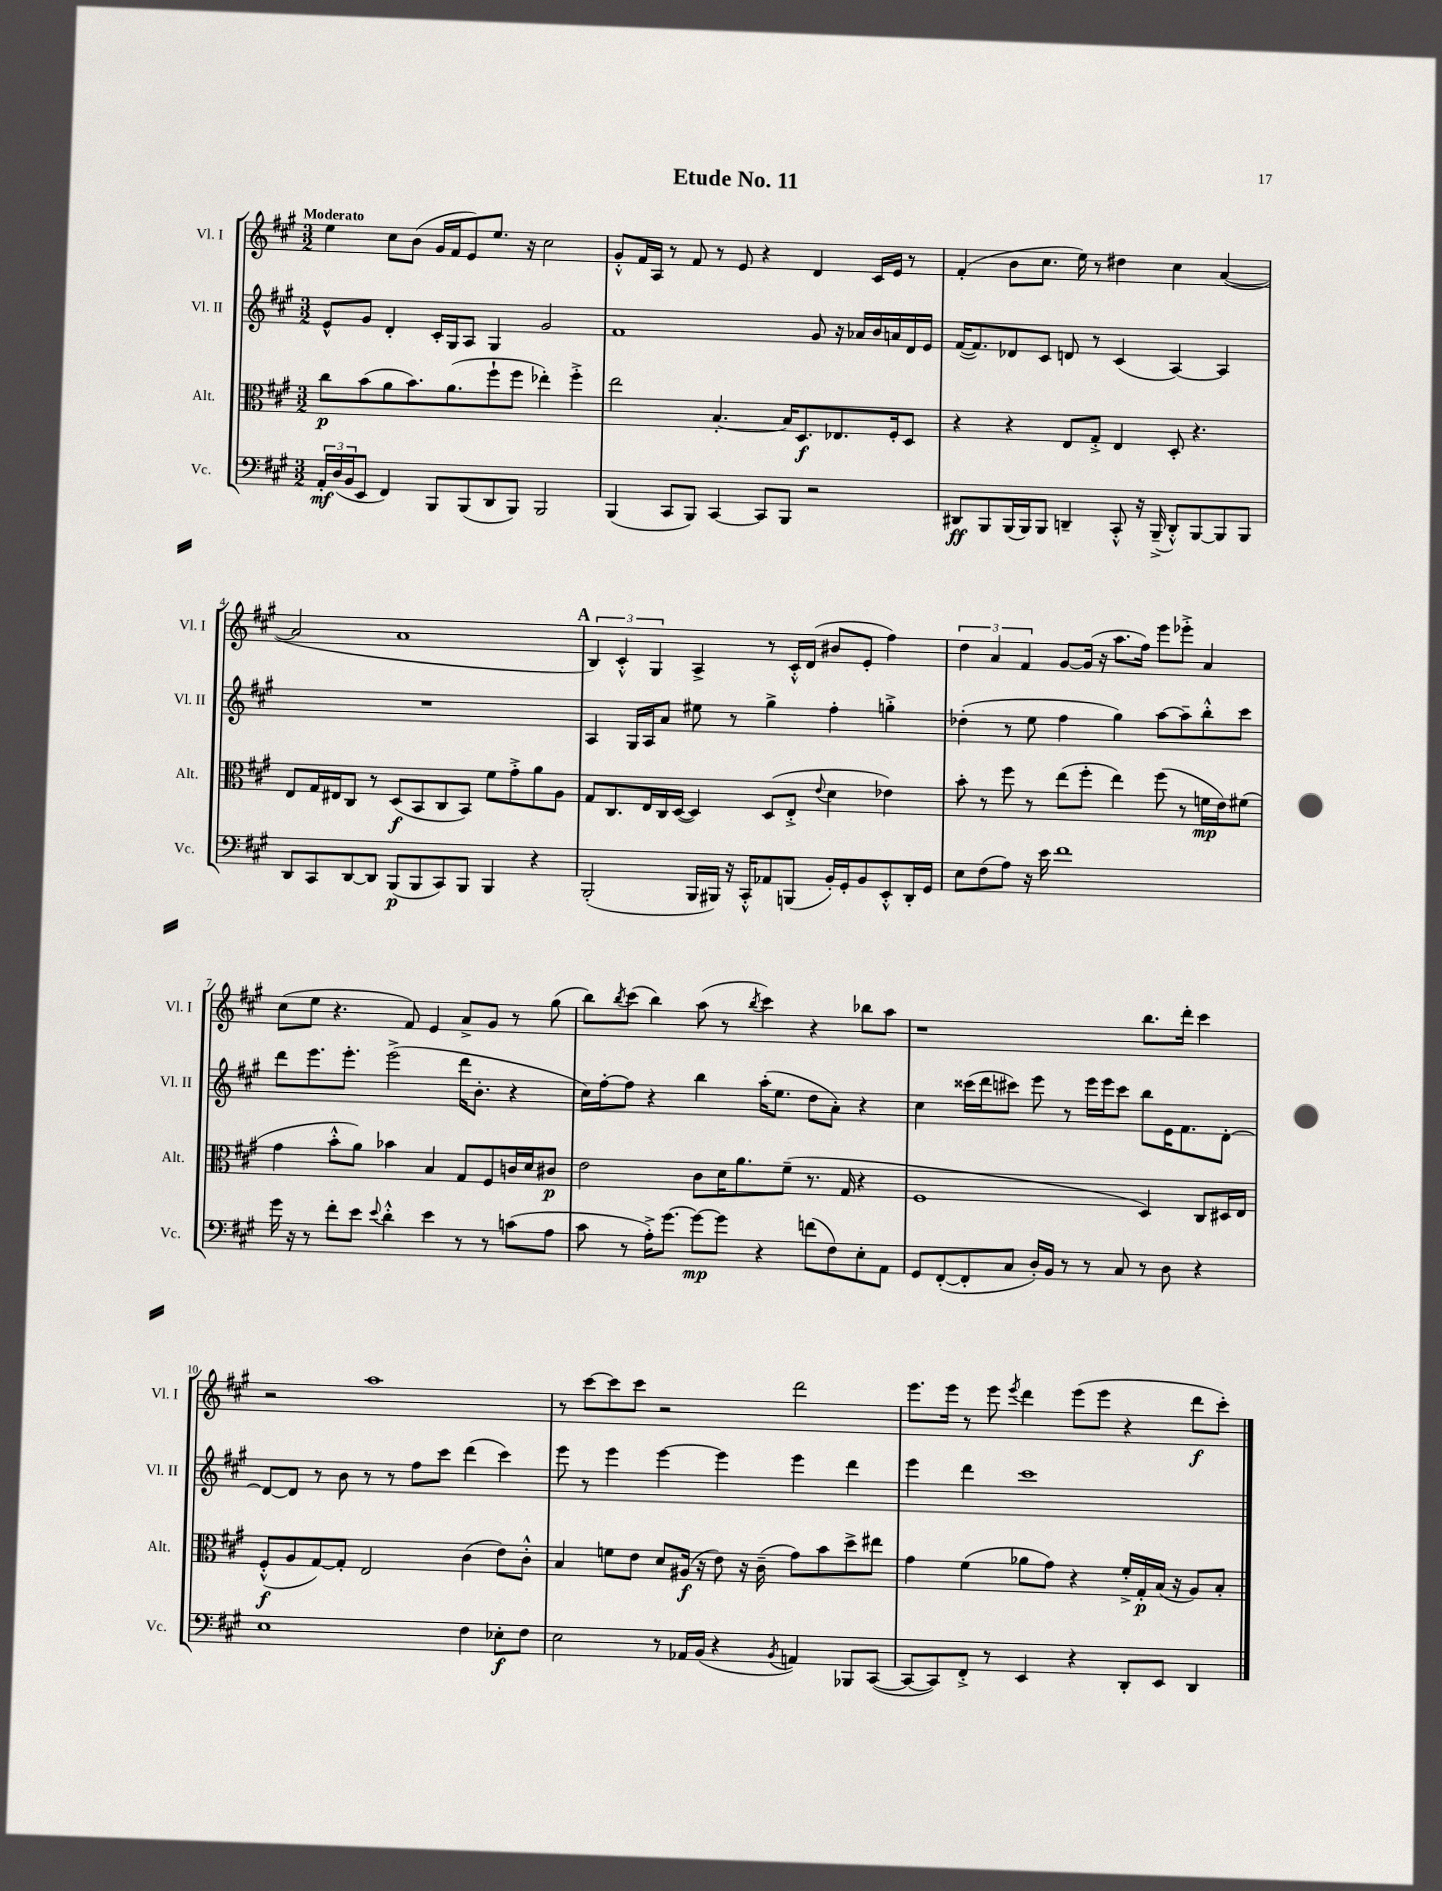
\header { title = "Etude No. 11" }
<<
\new StaffGroup <<
\new Staff = "s0" \with { instrumentName = "Vl. I" shortInstrumentName = "Vl. I" } {
    \clef treble \key a \major \numericTimeSignature \time 3/2 \tempo "Moderato"
    e''4 cis''8 b'8( gis'16 fis'16 e'8) e''8. r16 cis''2 |
    gis'8-.-^ fis'16 a16 r8 fis'8 r8 e'8 r4 d'4 cis'16 e'16 r8 |
    fis'4-.( b'8 cis''8. e''16) r8 dis''4 cis''4 a'4~( |
    a'2 a'1 |
    \mark \markup { \bold "A" } \tuplet 3/2 { b4) cis'4-.-^ gis4 } a4-> r8 cis'16-.-^ d'16( bis'8 e'8-. fis''4) |
    \tuplet 3/2 { d''4 a'4 fis'4 } gis'8~ gis'16( r16 a''8. fis''16) e'''8 ees'''8-.-> a'4 |
    cis''8( e''8 r4. fis'8) e'4 a'8-> gis'8 r8 gis''8( |
    b''8) \acciaccatura { b''8 } cis'''8( b''4) a''8( r8 \acciaccatura { b''8 } cis'''4) r4 bes''8 a''8 |
    r1 b''8. d'''16-. cis'''4 |
    r2 a''1 |
    r8 cis'''8~ cis'''8 cis'''8 r2 d'''2 |
    e'''8. e'''16 r8 e'''8 \acciaccatura { e'''8 } d'''4 e'''8( e'''8 r4 d'''8\f cis'''8-.) \bar "|." |
}
\new Staff = "s1" \with { instrumentName = "Vl. II" shortInstrumentName = "Vl. II" } {
    \clef treble \key a \major \numericTimeSignature \time 3/2
    e'8-^ gis'8 d'4-. cis'16-. gis16 a8 gis4 gis'2 |
    fis'1 gis'8 r16 aes'16 b'16 a'16 d'16 e'16 |
    fis'16~( fis'8.) des'8 cis'8 d'8 r8 cis'4( a4~) a4 |
    R1. |
    \mark \markup { \bold "A" } a4 gis16 a16 a'8 eis''8 r8 gis''4-> fis''4-. g''4-.-> |
    des''4-.( r8 e''8 fis''4 gis''4) a''8~ a''8-- b''8-.-^ cis'''8 |
    d'''8 e'''8. e'''8.-. e'''2->( d'''16 b'8.-. r4 |
    cis''16) fis''16~-. fis''8 r4 b''4 a''16-.( e''8. d''8 a'8-.) r4 |
    cis''4 cisis'''16( d'''16 cis'''8) e'''8 r8 e'''16 e'''16 cis'''8 b''8 e'16 fis'8. d'8~-. |
    d'8~ d'8 r8 b'8 r8 r8 fis''8 cis'''8 d'''4( cis'''4) |
    e'''8 r8 e'''4 e'''4~ e'''4 e'''4 d'''4 |
    e'''4 d'''4 cis'''1 \bar "|." |
}
\new Staff = "s2" \with { instrumentName = "Alt." shortInstrumentName = "Alt." } {
    \clef alto \key a \major \numericTimeSignature \time 3/2
    cis''8\p b'8( a'8 b'8.) a'8.( fis''8-! fis''8 ees''4-.) fis''4-.-> |
    e''2 b4.~-. b16 d8.\f ees8. fis16-. d8 |
    r4 r4 e8 gis8-.-> e4 d8-. r4. |
    e8 gis16 eis16 cis8 r8 d8\f( b,8 cis8 b,8) fis'8 gis'8-.-> a'8 a8 |
    \mark \markup { \bold "A" } gis8 cis8. e16 cis16 d16~( d4) d8( e8-.-> \appoggiatura { e'8 } d'4 ees'4) |
    b'8-. r8 fis''8 r8 e''8( fis''8-. e''4) fis''8( r8 f'16\mp e'16) fis'8( |
    gis'4 b'8-.-^ a'8) bes'4 b4 gis8 fis8 c'16 d'16 cis'8\p |
    e'2 cis'8 d'16 a'8. fis'8--( r8. gis16 r4 |
    fis1 d4) cis8 dis16 e16 |
    fis8-.-^\f( a8 gis8~) gis8-. e2 cis'4( e'8) cis'8-.-^ |
    b4 f'8 e'8 d'8 ais16\f( r16 e'8) r16 cis'16--( gis'8) b'8 d''8-> eis''8 |
    gis'4 fis'4( aes'8 gis'8) r4 fis'16-.-> gis16-.\p b16( r16 a8) b8-. \bar "|." |
}
\new Staff = "s3" \with { instrumentName = "Vc." shortInstrumentName = "Vc." } {
    \clef bass \key a \major \numericTimeSignature \time 3/2
    \tuplet 3/2 { a,16-.\mf d16( b,16 } e,8 fis,4) b,,8 b,,8( d,8 b,,8) b,,2 |
    b,,4( cis,8 b,,8) cis,4~ cis,8 b,,8 r2 |
    dis,8\ff b,,8 b,,16( b,,16) b,,8 d,4-- cis,8-.-^ r16 b,,16--->( d,8-.-^) b,,8~ b,,8 b,,8 |
    d,8 cis,8 d,8~ d,8 b,,8\p( b,,8 cis,8) b,,8 b,,4 r4 |
    \mark \markup { \bold "A" } b,,2-.( b,,16 bis,,16) r16 cis,16-.-^ aes,8 b,,8( b,16-.) gis,16-. b,8 e,8-.-^ d,16-. gis,16 |
    e8 fis8( a8) r16 e'16 fis'1 |
    gis'16 r16 r8 fis'8-. e'8 \appoggiatura { e'8 } d'4-.-^ e'4 r8 r8 c'8( a8 |
    cis'8 r8 a16-.->) gis'8.~ gis'8~\mp gis'8 r4 f'8( fis8) e8-. a,8 |
    gis,8 fis,8~-.( fis,8-. cis8 d16-.) b,16 r8 r8 cis8 r8 d8 r4 |
    e1 fis4 ees8-.\f fis8 |
    e2 r8 aes,16 b,16( r4 \acciaccatura { b,8 } a,4) bes,,8 cis,8~( |
    cis,8~ cis,8) fis,8-.-> r8 e,4 r4 d,8-. e,8 d,4 \bar "|." |
}
>>
>>
